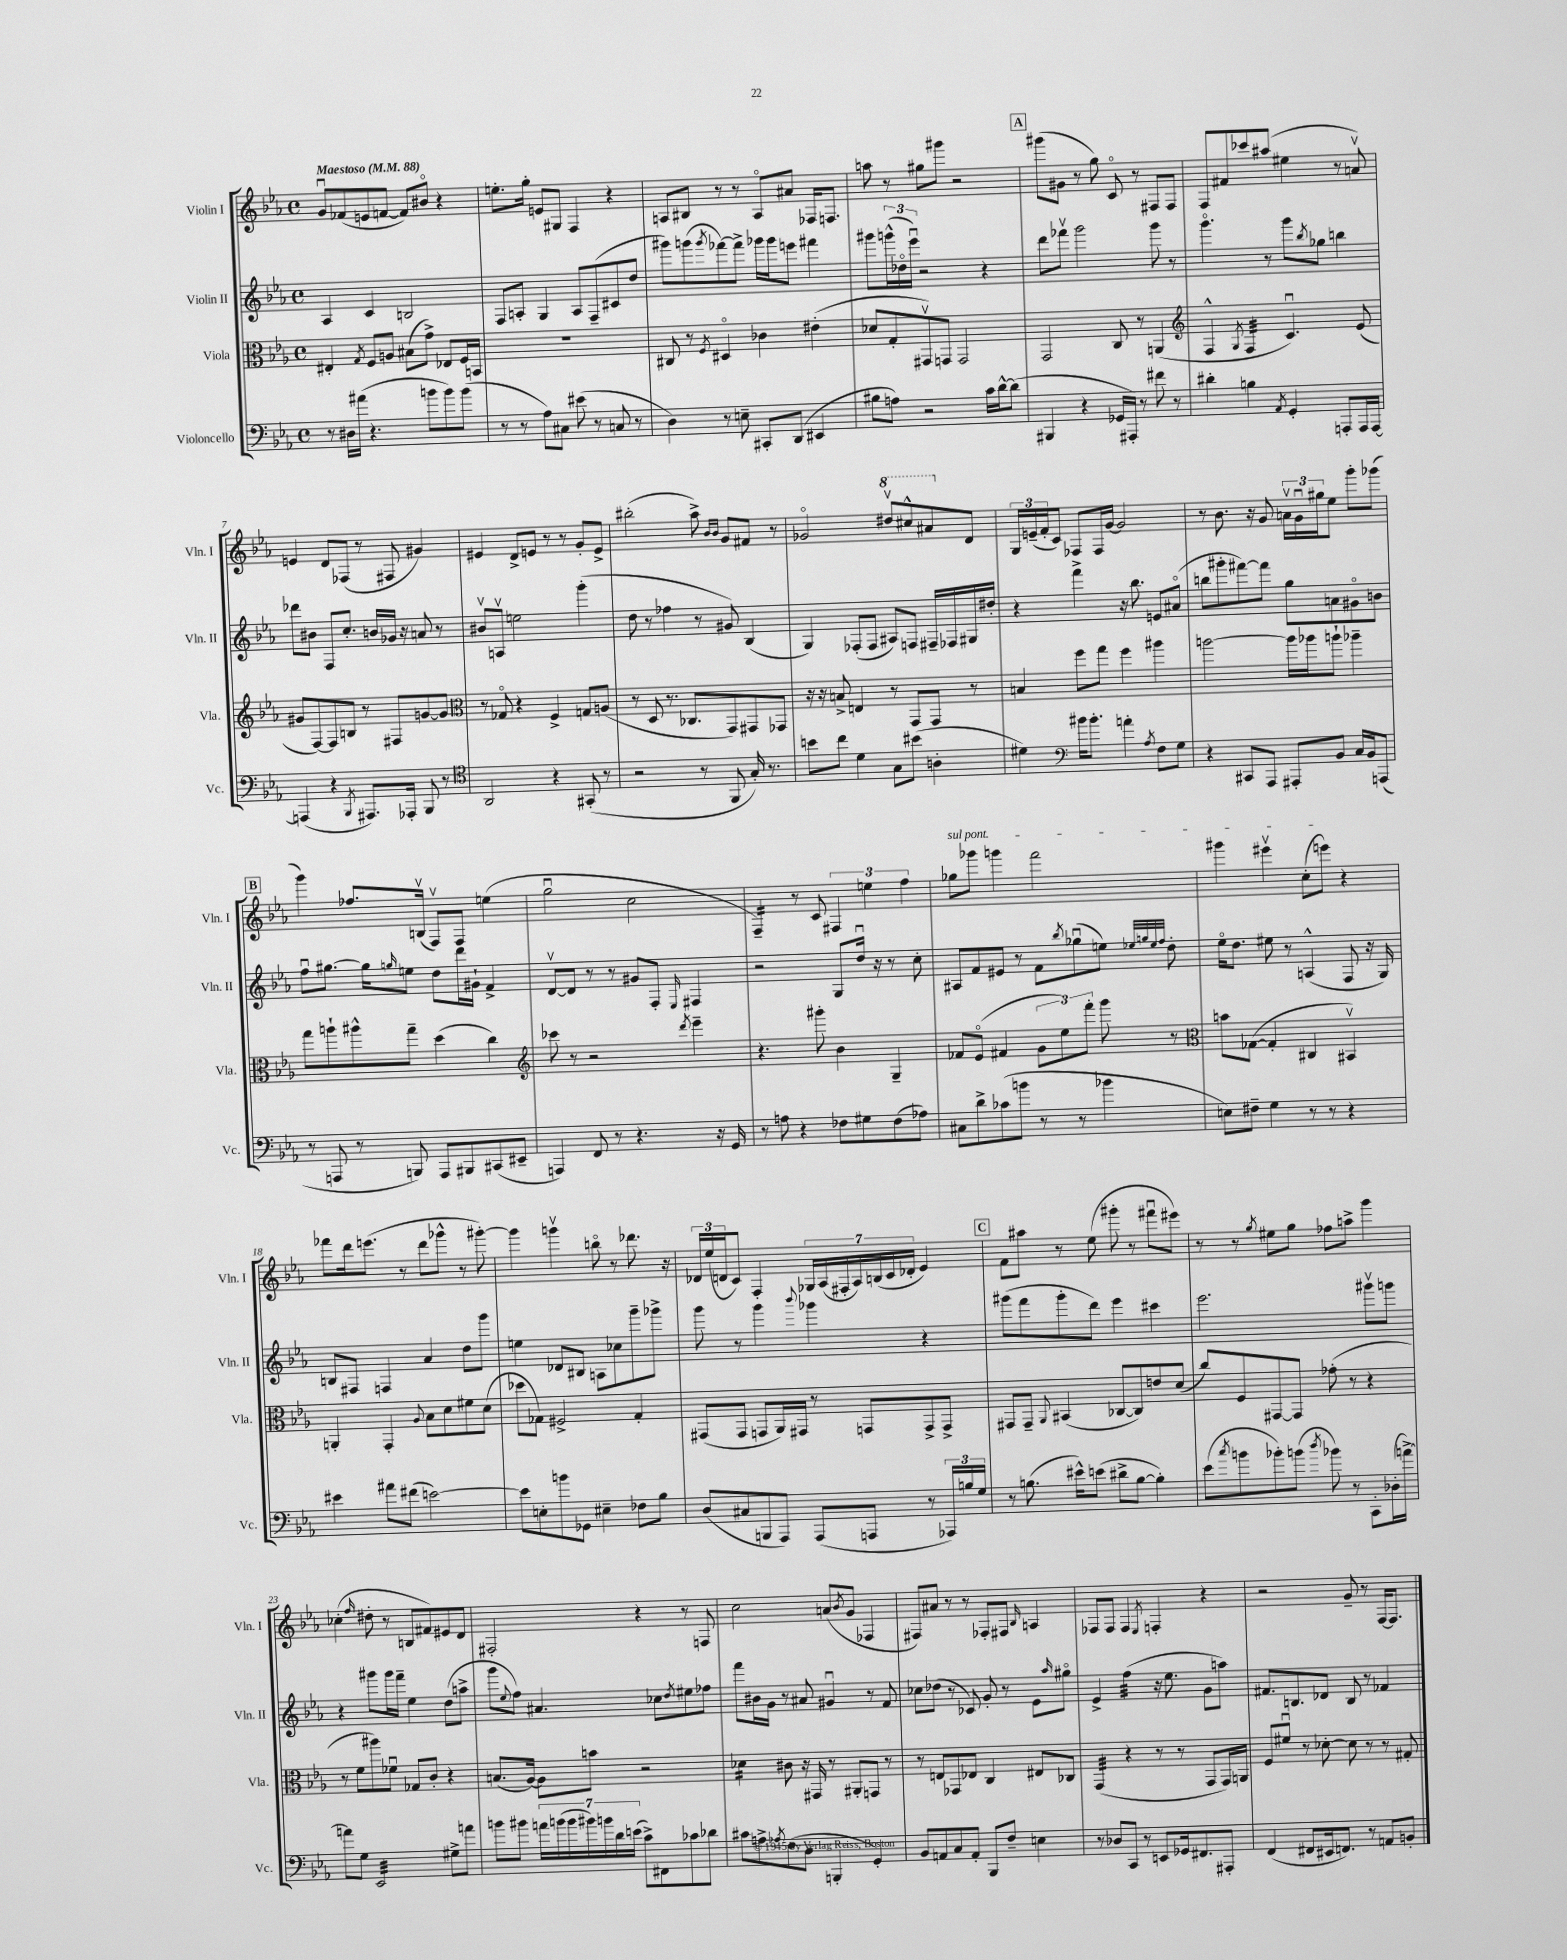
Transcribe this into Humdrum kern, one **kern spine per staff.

**kern	**kern	**kern	**kern
*staff4	*staff3	*staff2	*staff1
*clefF4	*clefC3	*clefG2	*clefG2
*k[b-e-a-]	*k[b-e-a-]	*k[b-e-a-]	*k[b-e-a-]
*M4/4	*M4/4	*M4/4	*M4/4
*met(c)	*met(c)	*met(c)	*met(c)
*MM88	*MM88	*MM88	*MM88
8r	4E#'	4A-	8gu
16D#	.	.	(8f-
(16a#	.	.	.
.	8qG	.	.
4.r	8F	4c	8e
.	8A	.	[8f
.	(8B#	2B	8f])
8b	8g^)	.	8b#o
8b)	8E-	.	4r
(8b	16F	.	.
.	16BB	.	.
=	=	=	=
8r	1r	8F	8.ee'
8r	.	8A'	.
.	.	.	16gg'
8A-)	.	4G	8e
8C#	.	.	8G#
(8e#	.	8A	4F
8r	.	(8F~	.
8C	.	8c#	4r
8r	.	8dd	.
=	=	=	=
4D)	8C#	8ggg#)	8A
.	8r	(8ggg	8B#
.	8qF	8qggg	.
8r	4D#o	[8fff-)	8r
8E~	.	8fff-^]	8r
8CC#'	4c-	16ggg-	8Ao
.	.	16ggg-	.
(8DD	.	8eee	8a#
4EE#	(4e#'	4fff#	16F-
.	.	.	8.F
=	=	=	=
8B#	8d-	8ggg#	8aa
8A)	8G'	(24ggg^^	8r
.	.	24dd-o	.
.	.	24eee-u)	.
2r	8GG#v)	2r	8gg#
.	8GG	.	8ggg#
.	2GG	.	2r
16c	.	4r	.
[16d^^	.	.	.
(8d]	.	.	.
=	=	=	=
4BBB#	2GG	8ddd	(8ggg#
.	.	8fff-v	8g#
4r	.	2ggg	8r
.	.	.	8gg)
16GG-	8C	.	8co
16AAA#')	.	.	.
8r	8r	.	8r
8f#	(4AA	8ggg	8F#
8r	.	8r	8F#
=	=	=	=
*	*clefG2	*	*
4d#'	4F^^	4.gggo	8F
.	.	.	8f#
.	8qG	.	.
4B	4F	.	8ccc-
.	.	8r	(8aa#
8qAA-	.	.	.
4GG'	4.cu)	8ggg	4ee#
.	.	8qbb-	.
.	.	8gg-	.
8AAA'	.	4bb	8r
16AAA	(8e-	.	8av)
[16AAA	.	.	.
=	=	=	=
(4AAA]	8g#	8ddd-	4e
.	[8F)	8b#	.
4r	8F]	8F	8d
.	8B	8.cc'	(8F-
8qBBB-	.	.	.
8.AAA#)	8r	.	8r
.	.	16b	.
.	8F#	16g-	8F#
16AAA-'	.	16r	.
8BBB-	[8g	8a	4g#)
8r	8g]	8r	.
=	=	=	=
*clefC4	*clefC3	*	*
2AA-	8r	8b#v	4e#
.	8G-o	8Av	.
.	4r	2ee	8d^
.	.	.	8e
4r	4F^	.	8r
.	.	.	8r
(8GG#'	8G	(4ggg'	8g'
8r	(8A	.	8e^
=	=	=	=
2r	8r	8dd	(2bb#'
.	8D	8r	.
.	8.r	4ff-	.
.	8.C-	.	.
8r	.	8r	8aa-^)
.	.	.	16qqb-
.	.	.	16qqb-
8FF	8GG)	8g#)	8g
16G')	8GG#	(4B-	8f#
8.r	.	.	.
.	8GG-	.	8r
=	=	=	=
8b	16r	4G)	2g-o
.	16r	.	.
8cc	8B^	.	.
4d	4E	(8F-'	.
.	.	8F-	.
8G	8r	8A#)	8ddd#v
(8b#	8GG	8F	8ccc#^^
4A'	8GG	16F#~	8aa#
.	.	16F-	.
.	8r	16G#	8d
.	.	16dd#'	.
=	=	=	=
4d#)	4B	4r	24G
.	.	.	(24e~
.	.	.	24f'
.	.	.	8c)
*clefF4	*	*	*
16b#	8ff	4fff^	8F-
8.b#'	.	.	.
.	8gg	.	16F-
.	.	.	[16g
4a'	4ff	16r	2g]
.	.	8.bb-	.
8qA-	.	.	.
8F	4aa#	8e	.
8G	.	(8a#o	.
=	=	=	=
4r	[2aa	8bb	8r
.	.	8ggg#'	8.b-
8CC#	.	[8fff#)	.
.	.	.	16r
8AAA-	.	8fff#]	8g
8AAA#'	16aa]	8gg	24av
.	.	.	24gu
.	16aa-	.	.
.	.	.	24gg#
8BB-	8aa`	8a	8ee-
16C	4aa-~	8g#o	8ggg'
16BB-	.	.	.
(8AAA	.	8b	(8ggg-
=	=	=	=
8r	8gg	8ffu	4ggg)
8AAA	8aa`	[8.gg#	.
8r	8aa#^^	.	8.ff-
.	.	16gg#]	.
.	.	16qqgg	.
8BBB)	8gg~	8ee	.
.	.	.	(16Bv
8AAA	(4dd	8dd	8Fv)
8BBB#	.	16ddd	8F
.	.	16g#`	.
(8CC#	4cc)	4f^	(4ee
8EE#~	.	.	.
=	=	=	=
*	*clefG2	*	*
4AAA)	8ccc-	[8dv	2ggu
.	8r	8d]	.
8FF	2r	8r	.
8r	.	8r	.
4.r	.	8g#	2cc
.	.	8F'	.
.	8qddd	16qqE-	.
.	4eee-~	4F#	.
16r	.	.	.
16GG	.	.	.
=	=	=	=
8r	4.r	2r	4F~)
8A	.	.	.
4r	.	.	8r
.	8ggg#'	.	8c
8F-	4b-	8G	6F#
8G#	.	16ddu	.
.	.	.	6ee
.	.	16r	.
(8F-	4G~	8r	.
.	.	.	6ff
8A-)	.	8cc'	.
=	=	=	=
8C#	8f-	8A#	8gg-
8d^	(8e-o	8f	8ggg-
(8c-	4f#	8e#	4ggg
8b	.	8r	.
8r	12g	8f	2fff
.	12ee-)	.	.
.	.	8qbb-	.
8r	.	(8gg-u	.
.	12fff'	.	.
4b-	8ggg	8ee)	.
.	.	32qqee-	.
.	.	32qqgg	.
.	.	32qqee-	.
.	.	32qqff	.
.	8r	8dd'	.
=	=	=	=
*	*clefC3	*	*
8E)	8b	16ee-o	4ggg#
.	.	8.dd	.
8F#~	([8G-	.	.
4G	4G-']	8ee#	4eee#v
.	.	8r	.
8r	4C#	(4A^^	(8cc'
8r	.	.	8eee)
4r	4BB#v)	8F	4r
.	.	16r	.
.	.	16G)	.
=	=	=	=
4e#	4AA'	8B	8fff-
.	.	8F#	16ddd
.	.	.	(8.eee
8a#	4GG'	4F	.
(8f#	.	.	8r
.	8qqA-	.	.
[2e)	8B-	4a-	8ddd
.	8d	.	8ggg-^^
.	8f#	8dd	8r
.	(8d	8ggg	[8ggg#')
=	=	=	=
8e]	8dd-	4ee	4ggg#]
8E'	8G-)	.	.
8b	2F#^	8d-	4gggv
8GG-	.	8B#	.
4E#~	.	8A	8bbo
.	.	8cc-	8r
8F-	4G-'	8ggg~	8.ddd-
8B-	.	8ggg-^	.
.	.	.	16r
=	=	=	=
(8D	(8GG#	8ggg	24d-
.	.	.	(24ee-
.	.	.	24d
8C#	8GG#	8r	8c)
8BBB	8GG	4ggg	4F'
8AAA-)	16AA-)	.	.
.	16GG#	.	.
.	.	8qqbbb-	.
(8AAA-	8r	4ggg-	28G-
.	.	.	(28A-
.	.	.	28F#'
.	.	.	28A-)
8AAA	8GG	.	.
.	.	.	(28B
.	.	.	28c
.	.	.	28d-'
8r	8GG^	4r	4e-)
24AAA-)	8GG^	.	.
24B	.	.	.
24G	.	.	.
=	=	=	=
8r	8GG#	(8ggg#	8f
(8.B	8GG#~	8fff	8aa#
.	8qqAA-	.	.
.	(4BB#	8ggg#'	8r
16e#^^)	.	.	.
(8e	.	8ddd)	(8ee-
8d#^	[8C-	4eee-	8ggg#'
[8B	8C-])	.	8r
4B'])	8e	4ccc#	8fff#u
.	(8d	.	8eee#)
=	=	=	=
(8e-	8cc)	2.eee-	8r
8qcc	.	.	.
8b	8F	.	8r
.	.	.	8qgg
8b-')	[8GG#	.	8ee#
(8b	8GG#]	.	8gg
8qdd	.	.	.
8b-)	(8g-'	.	8ff-
8r	8r	.	8aa^
8CC'	4r	8ggg#v	4ggg
(16D-'	.	8ggg	.
[16a^)	.	.	.
=	=	=	=
8a]	8r	4r	(4cc-'
8G	8f	.	.
.	.	.	16qqff
2EE-	8aa#)	8ggg#	8dd#'
.	8f-u	16ggg#	8r
.	.	16fff~	.
.	8G-	4ee-	8B
.	8c'	.	8f#)
8G#^	4r	(8dd	8e#
8a	.	8aa^	8d
=	=	=	=
8b	(8.B	8ggg	2F#'
.	.	8qqee-	.
8b#	.	8ff)	.
.	[16A-)	.	.
28a	8A-]	4.a#	.
(28b	.	.	.
28b	.	.	.
28b#)	.	.	.
.	8b	.	.
28b	.	.	.
28d	.	.	.
(28e	.	.	.
8c^)	2r	.	4r
8FF#	.	8cc-	.
.	.	8qdd	.
8c-	.	8ee#	8r
8d-	.	8ff-	8F
=	=	=	=
8c#	4d-	8fff	2cc
8A^	.	16b#	.
.	.	16g	.
8qA-	.	.	.
(8F	8c#	8r	.
8D	16r	8a#	.
.	16GG#	.	.
4BBB'	8r	4g#u	(8a
.	.	.	8qb-
.	8AA#'	.	8g
4GG')	8GG	8r	4F-
.	8r	8f	.
=	=	=	=
8BB-	8r	8cc-	8F#)
8AA	8E	(8dd-	8a#
8C	8GG-	8r	8r
8AA'	8E-	8c-)	8r
8BBB-	4C	8g'	8F-'
8F~	.	8r	8F#
.	.	.	16qqB-
4E	8E#	8e-	4A
.	.	16qqaa-	.
.	8C-	8gg#o	.
=	=	=	=
8r	(4GG	4e-^	8F-
8D-	.	.	8F-
8CC	4r	(4ff	4F-
8r	.	.	.
.	.	.	8qE-
8EE	8r	16r	4F'
.	.	8.ee-	.
16GG-	8r	.	.
8.FF#	.	.	.
.	8GG	8g	4r
8AAA#'	16GG)	8aa)	.
.	16AA	.	.
=	=	=	=
(4FF	8F	8.f#	2r
.	8f#u	.	.
.	.	8.B	.
8FF#	8r	.	.
16EE#	[8d-'	8d-	.
8.FF)	.	.	.
.	8d-]	8B	8g~
8r	8r	8r	8r
8AA	8r	4f-	[16F
.	.	.	8.F]
8BB'	8G#'	.	.
==	==	==	==
*-	*-	*-	*-
